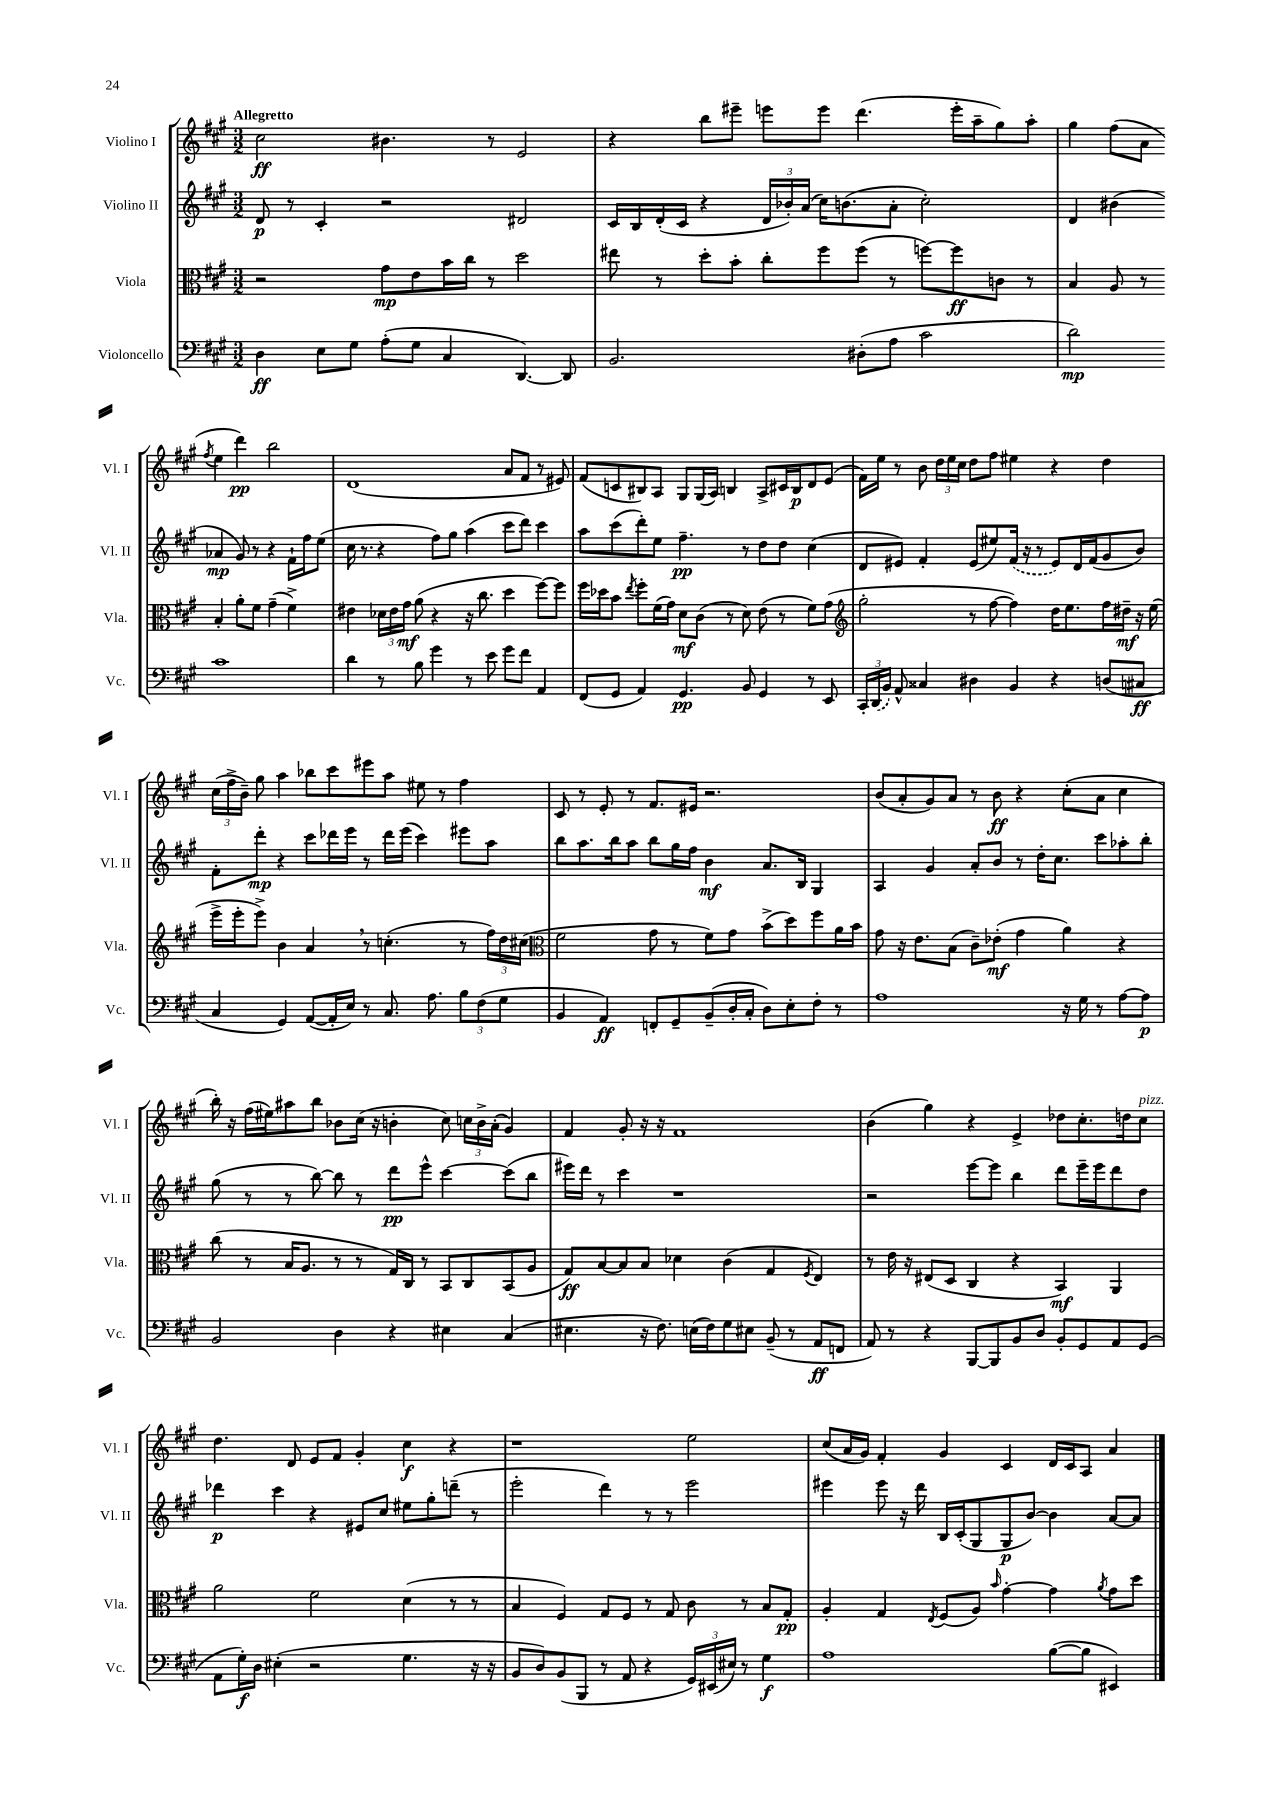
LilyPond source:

<<
\new StaffGroup <<
\new Staff = "s0" \with { instrumentName = "Violino I" shortInstrumentName = "Vl. I" } {
    \clef treble \key a \major \numericTimeSignature \time 3/2 \tempo "Allegretto"
    \autoBeamOff cis''2\ff bis'4. r8 e'2 |
    r4 b''8[ eis'''8]-- e'''8[ e'''8] d'''4.( e'''16[-. a''16-- gis''8) a''8]-. |
    gis''4 fis''8[( a'8] \acciaccatura { fis''8 } e''4 d'''4\pp) b''2 |
    d'1( a'8[ fis'8] r8 eis'8) |
    fis'8[( c'8 bis8) a8] gis8[ gis16( a16]) b4 a8[-> cis'16 b16\p d'8 e'8]( |
    fis'16[) e''16] r8 b'8 \tuplet 3/2 { d''16[ e''16 cis''16] } d''8[ fis''8] eis''4 r4 d''4 |
    \tuplet 3/2 { cis''16[( fis''16-> b'16]--) } gis''8 a''4 bes''8[ cis'''8 eis'''8 a''8] eis''8 r8 fis''4 |
    cis'8 r8 e'8-. r8 fis'8.[ eis'16] r2. |
    b'8[( a'8-. gis'8) a'8] r8 b'8\ff r4 cis''8[-.( a'8] cis''4 |
    b''16-.) r16 fis''16[( eis''16) ais''8 b''8] bes'8[ cis''16]( r16 b'4-. cis''8) \tuplet 3/2 { c''16[ b'16-> a'16]-.( } gis'4) |
    fis'4 gis'8-. r16 r16 fis'1 |
    b'4( gis''4) r4 e'4-> des''8[ cis''8.-. d''16 cis''8]^\markup { \italic "pizz." } |
    d''4. d'8 e'8[ fis'8] gis'4-. cis''4\f r4 |
    r1 e''2 |
    cis''8[( a'16 gis'16]) fis'4-. gis'4 cis'4 d'16[ cis'16 a8] a'4 \bar "|." |
}
\new Staff = "s1" \with { instrumentName = "Violino II" shortInstrumentName = "Vl. II" } {
    \clef treble \key a \major \numericTimeSignature \time 3/2
    \autoBeamOff d'8\p r8 cis'4-. r2 dis'2 |
    cis'16[ b16 d'16-.( cis'16] r4 \tuplet 3/2 { d'16[ bes'16-.) a'16]( } cis''16[) b'8.( a'8]-. cis''2-.) |
    d'4 bis'4( aes'4\mp gis'8) r8 r4 fis'16[-! fis''16 e''8]( |
    cis''16 r8. r4 fis''8[) gis''8] a''4( cis'''8[ d'''8]) cis'''4 |
    a''8[ cis'''8( d'''8-.) e''8] fis''4.--\pp r8 d''8[ d''8] cis''4( |
    d'8[ eis'8]) fis'4-. eis'8[( eis''8) \once \slurDashed fis'16]( r16 r8 eis'8[) d'16 fis'16( gis'8 b'8]) |
    fis'8[-. d'''8]-.\mp r4 cis'''8[ des'''16 e'''16] r8 des'''16[ e'''16]( cis'''4) eis'''8[ a''8] |
    b''8[ a''8. b''16 a''8] b''8[ gis''16 fis''16] b'4\mf a'8.[ b16] gis4 |
    a4 gis'4 a'8[-. b'8] r8 d''16[-. cis''8.] cis'''8[ aes''8-. b''8]-. |
    gis''8( r8 r8 b''8~) b''8 r8 d'''8[\pp e'''8]-^ cis'''4~ cis'''8[( b''8] |
    eis'''16[) d'''16] r8 cis'''4 r1 |
    r2 e'''8[~ e'''8] b''4 d'''8[ e'''16-- e'''16 d'''8 d''8] |
    des'''4\p cis'''4 r4 eis'8[ cis''8] eis''8[ gis''8-. d'''8]--( r8 |
    e'''2-. d'''4) r8 r8 e'''2 |
    eis'''4 eis'''8 r16 d'''16 b16[ cis'16-.( gis8 gis8\p b'8]~) b'4 a'8[~ a'8] \bar "|." |
}
\new Staff = "s2" \with { instrumentName = "Viola" shortInstrumentName = "Vla." } {
    \clef alto \key a \major \numericTimeSignature \time 3/2
    \autoBeamOff r2 gis'8[\mp e'8 b'16 cis''16] r8 d''2 |
    eis''8 r8 d''8[-. b'8]-. cis''8[-. fis''8 fis''8]( r8 f''8[~) f''8\ff c'8] r8 |
    b4 a8 r8 b4-. a'8[-. fis'8] gis'4--( fis'4->) |
    eis'4 \tuplet 3/2 { des'16[ eis'16 gis'16]\mf } a'8( r4 r16 cis''8. d''4 fis''8[~) fis''8] |
    fis''16[ des''16 b'8] \acciaccatura { e''8 } fis''8[-. fis'16( gis'16]) d'8[\mf cis'8]( r8 d'8) e'8( r8 fis'8[) gis'8]( |
    \clef treble gis''2-. r8 fis''8~ fis''4) d''16[ e''8. fis''16 dis''16]--\mf r16 e''16( |
    e'''16[-> e'''16-. e'''8]->) b'4 a'4 \breathe r8 c''4.-.( r8 \tuplet 3/2 { fis''16[) d''16 cis''16]( } |
    \clef alto fis'2 gis'8 r8 fis'8[) gis'8] b'8[->( d''8) fis''8 a'16 b'16] |
    gis'8 r16 e'8.[ b8]( cis'8[--) ees'8]-.\mf( gis'4 a'4) r4 |
    cis''8( r8 b16[ a8.] r8 r8 gis16[) cis16] r8 b,8[ cis8 b,8( a8] |
    gis8[\ff) b8~ b8 b8] des'4 cis'4( gis4 \acciaccatura { fis8 } e4) |
    r8 e'16 r16 eis8[( d8] cis4 r4 b,4\mf) a,4 |
    a'2 fis'2 d'4( r8 r8 |
    b4 fis4) gis8[ fis8] r8 gis8 cis'8 r8 b8[ gis8]-.\pp |
    a4-. gis4 \acciaccatura { e8 } fis8[( a8]) \grace { b'16 } gis'4~-. gis'4 \acciaccatura { a'8 } gis'8[ d''8] \bar "|." |
}
\new Staff = "s3" \with { instrumentName = "Violoncello" shortInstrumentName = "Vc." } {
    \clef bass \key a \major \numericTimeSignature \time 3/2
    \autoBeamOff d4\ff e8[ gis8] a8[-.( gis8] cis4 d,4.~) d,8 |
    b,2. dis8[-.( a8] cis'2 |
    d'2\mp) cis'1 |
    d'4 r8 b8 gis'4 r8 e'8 gis'8[ fis'8] a,4 |
    fis,8[( gis,8] a,4) gis,4.\pp b,8 gis,4 r8 e,8 |
    \tuplet 3/2 { cis,16[-. \once \slurDashed d,16( b,16]) } a,8-^ cisis4 dis4 b,4 r4 d8[( cis8]\ff |
    cis4 gis,4) a,8[~( a,16-. e16]) r8 cis8. a8. \tuplet 3/2 { b8[ fis8( gis8] } |
    b,4 a,4\ff) f,8[-. gis,8-- b,8--( d16-. cis16]-. d8[) e8-. fis8]-. r8 |
    a1 r16 gis16 r8 a8[~ a8]\p |
    b,2 d4 r4 eis4 cis4( |
    eis4. r16 fis8.) e16[( fis16) gis8 eis8] b,8--( r8 a,8[\ff f,8] |
    a,8) r8 r4 b,,8[~ b,,8 b,8 d8] b,8[-. gis,8 a,8 gis,8]( |
    a,8[ gis16-.\f) d16] eis4-.( r2 gis4. r16 r16 |
    b,8[ d8) b,8( b,,8] r8 a,8 r4 \tuplet 3/2 { gis,16[) eis,16( eis16]) } r8 gis4\f |
    a1 b8[~( b8] eis,4) \bar "|." |
}
>>
>>
\layout { \context { \Score \remove "Bar_number_engraver" } }
